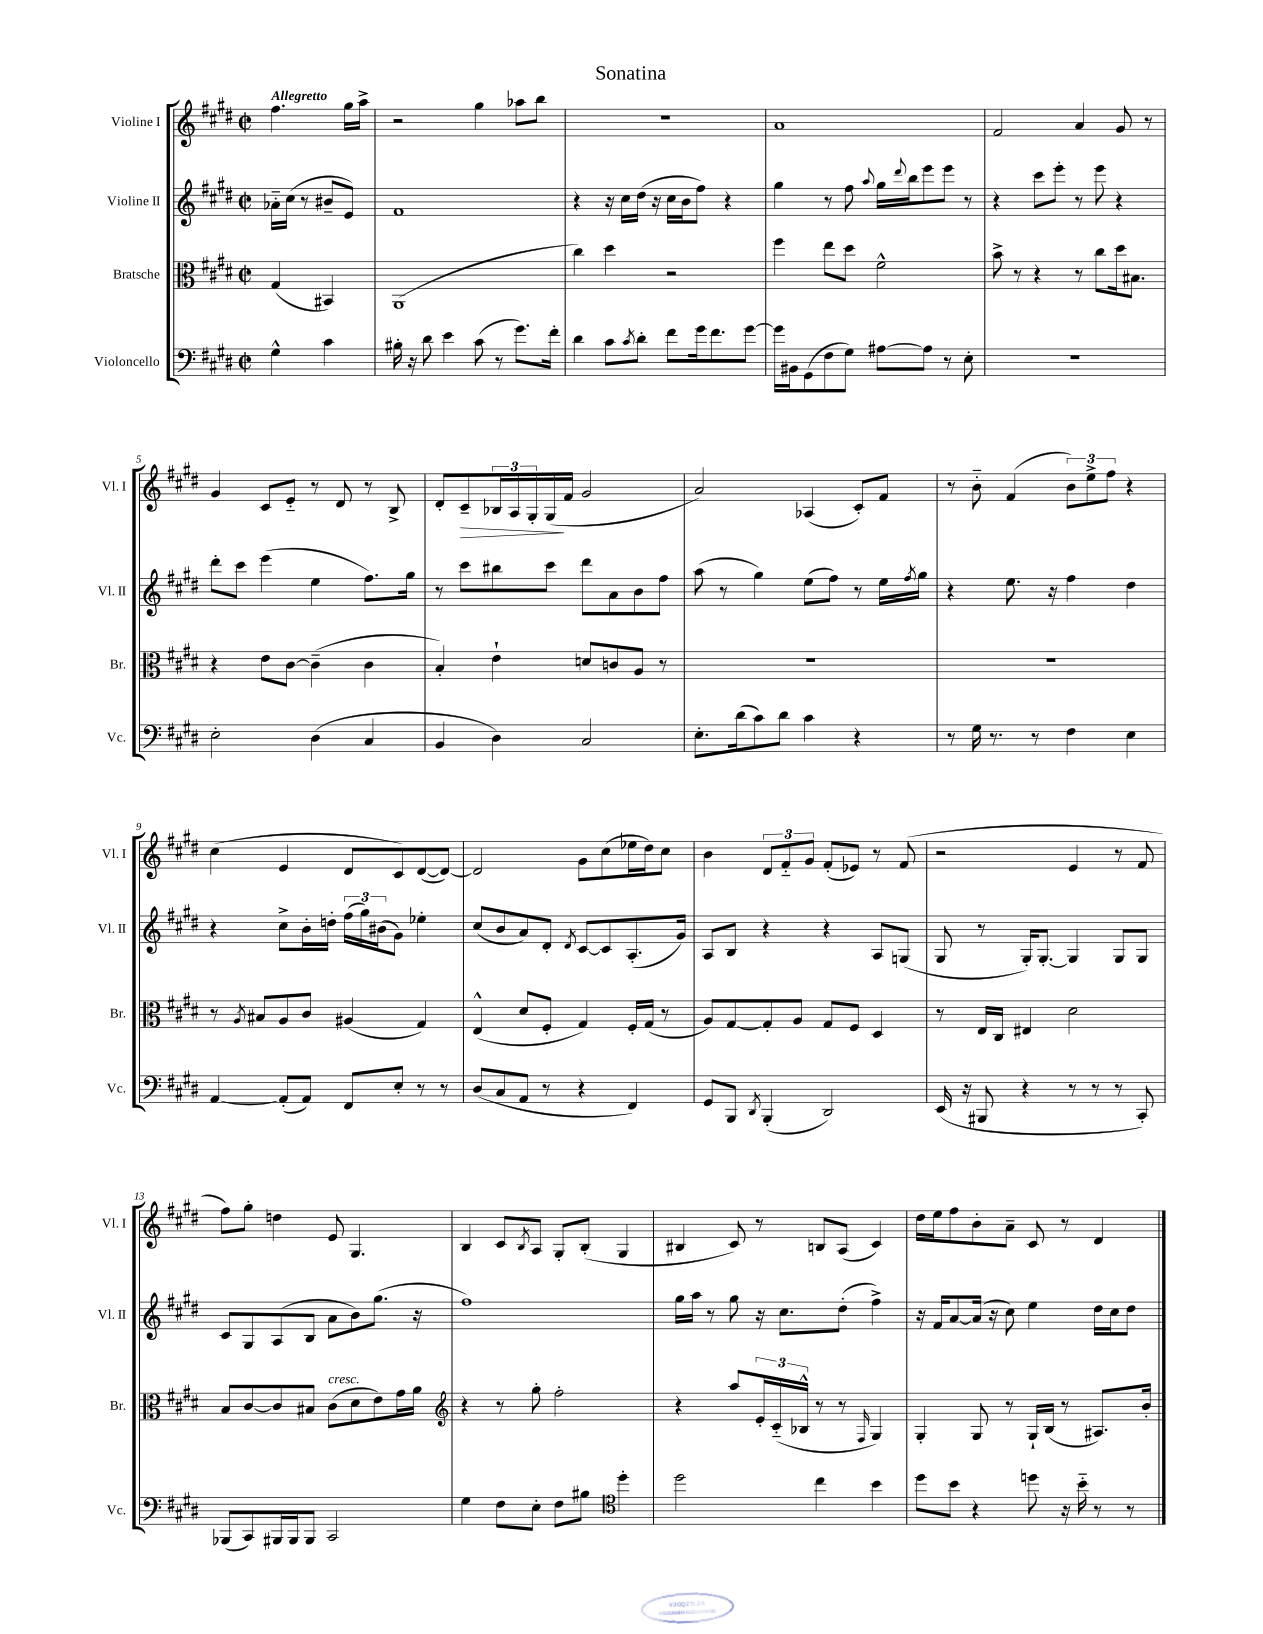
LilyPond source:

\header { title = "Sonatina" }
<<
\new StaffGroup <<
\new Staff = "s0" \with { instrumentName = "Violine I" shortInstrumentName = "Vl. I" } {
    \clef treble \key e \major \defaultTimeSignature \time 2/2 \partial 2 \tempo "Allegretto"
    fis''4. gis''16 a''16-> |
    r2 gis''4 aes''8 b''8 |
    r1 |
    a'1 |
    fis'2 a'4 gis'8 r8 |
    gis'4 cis'8 e'8-_ r8 dis'8 r8 b8-> |
    dis'8-. cis'8--\> \tuplet 3/2 { bes16 a16 gis16-. } gis16\!( fis'16 gis'2 |
    a'2) aes4( cis'8-.) fis'8 |
    r8 b'8-_ fis'4( \tuplet 3/2 { b'8) e''8-> fis''8 } r4 |
    cis''4( e'4 dis'8 cis'8) dis'8~( dis'8~) |
    dis'2 gis'8 cis''8( ees''16 dis''16) cis''8 |
    b'4 \tuplet 3/2 { dis'8 fis'8-_ gis'8 } fis'8-.( ees'8) r8 fis'8( |
    r2 e'4 r8 fis'8 |
    fis''8) gis''8-. d''4 e'8 gis4. |
    b4 cis'8 \acciaccatura { b8 } a8 gis8-. b8-.( gis4 |
    bis4 cis'8) r8 b8 a8( cis'4) |
    dis''16 e''16 fis''8 b'8-. a'8-- cis'8 r8 dis'4 \bar "|." |
}
\new Staff = "s1" \with { instrumentName = "Violine II" shortInstrumentName = "Vl. II" } {
    \clef treble \key e \major \defaultTimeSignature \time 2/2 \partial 2
    aes'16-_ cis''16( r8 bis'8-- e'8) |
    fis'1 |
    r4 r16 cis''16 dis''16( r16 cis''16 b'16 fis''8) r4 |
    gis''4 r8 fis''8 \appoggiatura { a''8 } gis''16 \appoggiatura { dis'''8 } b''16 e'''8 e'''8 r8 |
    r4 cis'''8 e'''8-. r8 e'''8 r4 |
    dis'''8-. cis'''8 e'''4( e''4 fis''8.) gis''16 |
    r8 cis'''8 bis''8 cis'''8 dis'''8 a'8 b'8 fis''8 |
    a''8( r8 gis''4) e''8( fis''8) r8 e''16 \acciaccatura { fis''8 } gis''16 |
    r4 e''8. r16 fis''4 dis''4 |
    r4 cis''8-> b'16-. d''16-. \tuplet 3/2 { fis''16( gis''16) bis'16( } gis'8) ees''4-. |
    cis''8( b'8 a'8) dis'8-. \acciaccatura { dis'8 } cis'8~ cis'8 a8.-.( gis'16) |
    a8 b8 r4 r4 a8 g8( |
    gis8 r8 gis16-.) gis8.~-. gis4 gis8 gis8 |
    cis'8 gis8 a8( b8 a'8 b'8) gis''8.( r16 |
    fis''1) |
    gis''16 a''16 r8 gis''8 r16 cis''8. dis''8-.( fis''4->) |
    r16 fis'16 a'8~ a'16( r16 cis''8) e''4 dis''16 cis''16 dis''8 \bar "|." |
}
\new Staff = "s2" \with { instrumentName = "Bratsche" shortInstrumentName = "Br." } {
    \clef alto \key e \major \defaultTimeSignature \time 2/2 \partial 2
    gis4( bis,4) |
    a,1( |
    cis''4) dis''4 r2 |
    fis''4 e''8 dis''8 fis'2-^ |
    b'8-> r8 r4 r8 cis''8 dis''16 bis8. |
    r4 e'8 cis'8~ cis'4--( cis'4 |
    b4-.) e'4-! d'8 c'8 a8 r8 |
    R1 |
    R1 |
    r8 \acciaccatura { a8 } bis8 a8 cis'8 ais4( gis4) |
    e4-^( dis'8 fis8-. gis4) fis16-. gis16( r8 |
    a8) gis8~ gis8-. a8 gis8 fis8 dis4 |
    r8 e16 cis16 eis4 dis'2 |
    b8 cis'8~ cis'8 bis8 cis'8^\markup { \italic "cresc." }( dis'8 e'8) gis'16 a'16 |
    \clef treble r4 r8 gis''8-. fis''2-. |
    r4 a''8 \tuplet 3/2 { e'16-. cis'16-_( bes16-^ } r8 r8 \grace { fis16 } gis4) |
    gis4-. gis8 r8 gis16-! b16( r8 ais8.) b'16-. \bar "|." |
}
\new Staff = "s3" \with { instrumentName = "Violoncello" shortInstrumentName = "Vc." } {
    \clef bass \key e \major \defaultTimeSignature \time 2/2 \partial 2
    gis4-^ cis'4 |
    bis16-. r16 dis'8 e'4 cis'8( r8 gis'8.) fis'16-. |
    dis'4 cis'8 \acciaccatura { cis'8 } dis'8-. fis'8 gis'16 fis'8. gis'8~ |
    gis'16 bis,16 gis,8( fis8 gis8) ais8~ ais8 r8 e8-. |
    r1 |
    e2-. dis4( cis4 |
    b,4 dis4) cis2 |
    e8.-. dis'16( cis'8) dis'8 cis'4 r4 |
    r8 gis16 r8. r8 fis4 e4 |
    a,4~ a,8-.( a,8) fis,8 e8-. r8 r8 |
    dis8( cis8 a,8 r8 r4 fis,4) |
    gis,8 b,,8 \acciaccatura { dis,8 } b,,4-.( dis,2) |
    e,16( r16 bis,,8 r4 r8 r8 r8 cis,8-.) |
    bes,,8( cis,8) bis,,16 bis,,16 bis,,8 cis,2 |
    gis4 fis8 e8-. fis8 bis8 \clef tenor dis''4-. |
    dis''2 cis''4 b'4 |
    dis''8 b'8 r4 d''8 r16 b'16-_ r8 r8 \bar "|." |
}
>>
>>
